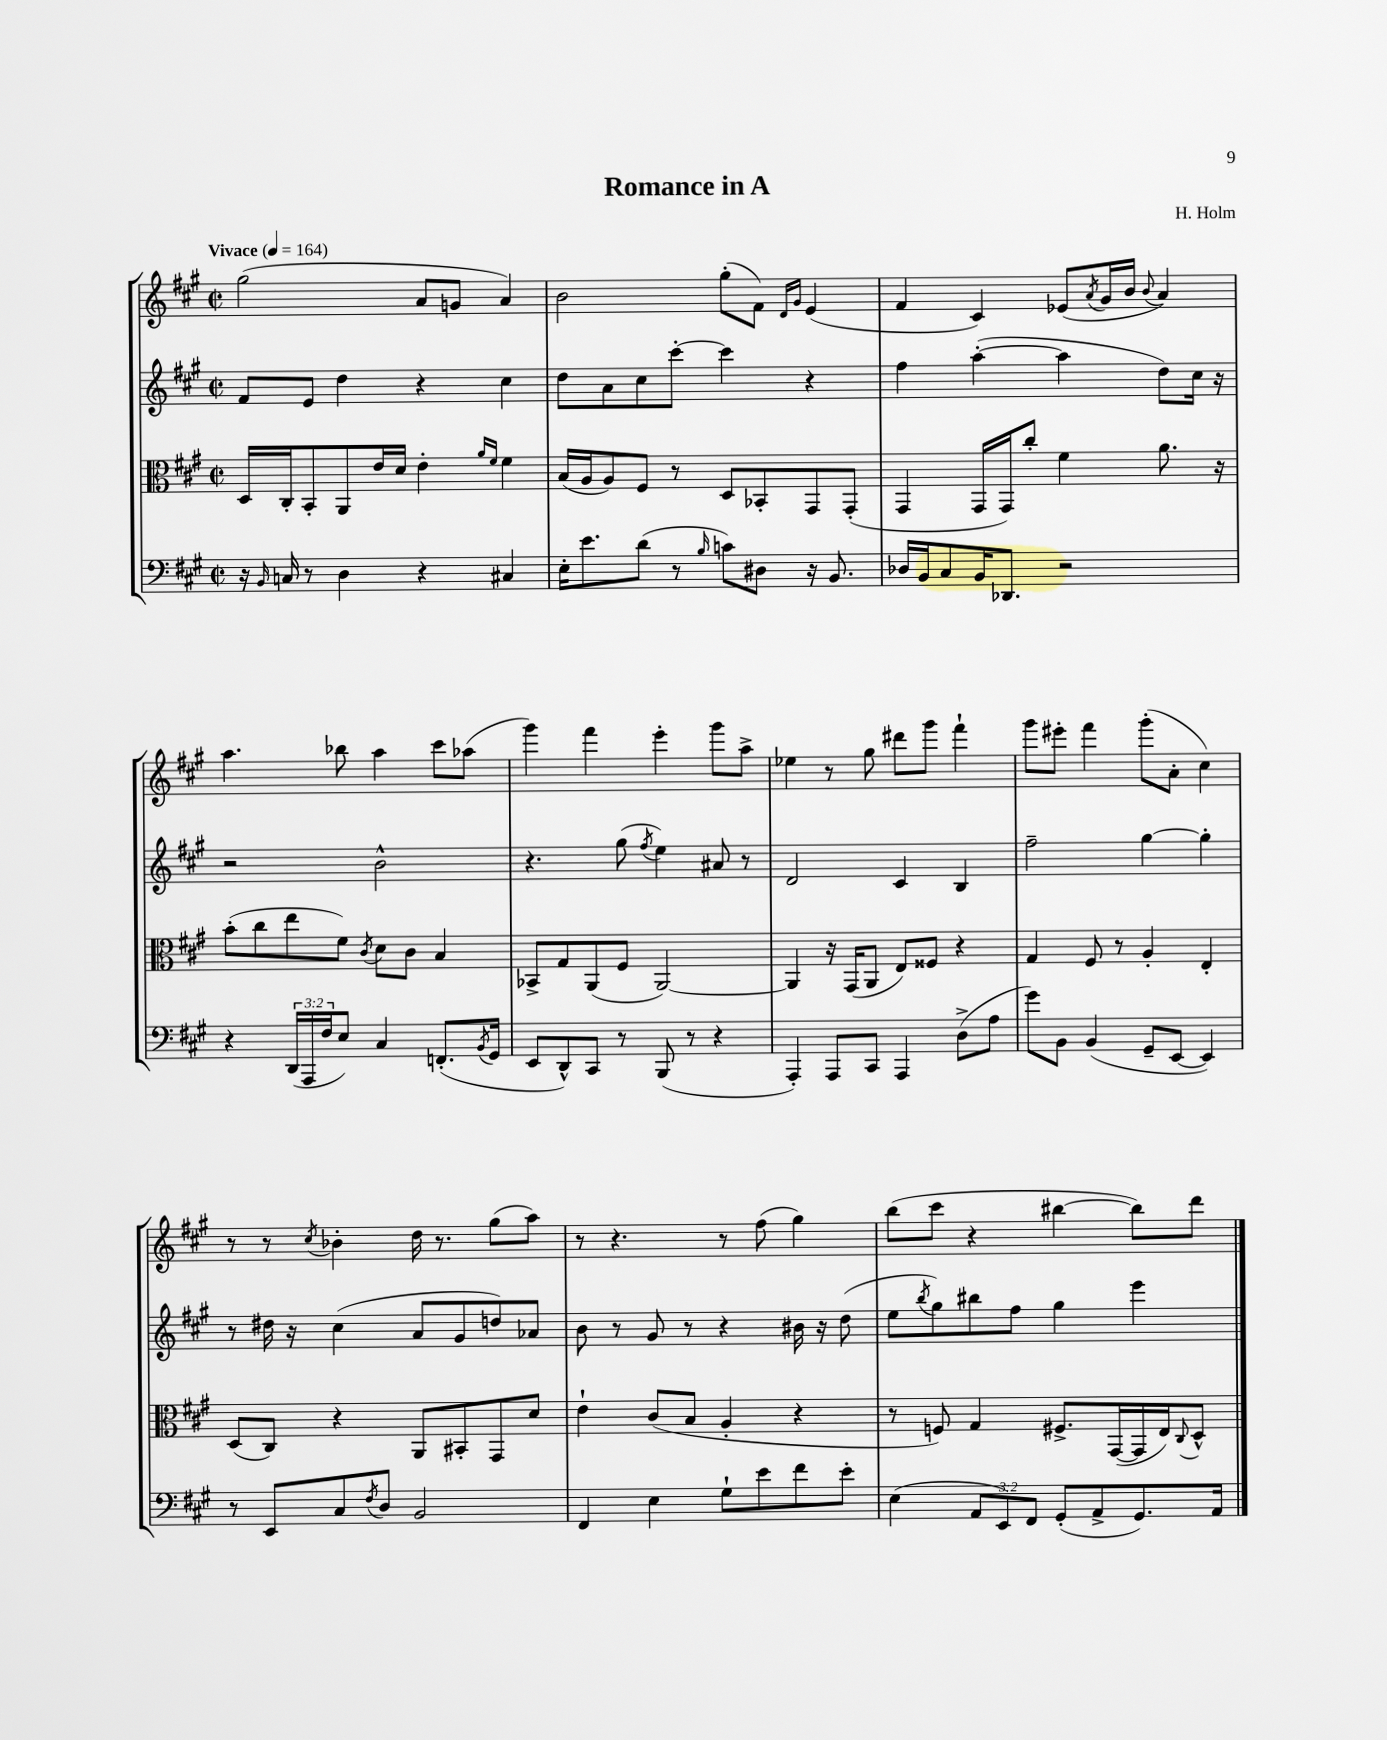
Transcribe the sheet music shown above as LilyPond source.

\header { title = "Romance in A" composer = "H. Holm" }
<<
\new StaffGroup <<
\new Staff = "s0" {
    \clef treble \key a \major \defaultTimeSignature \time 2/2 \tempo "Vivace" 4 = 164
    gis''2( a'8 g'8 a'4) |
    b'2 gis''8-.( fis'8) \grace { d'16 gis'16 } e'4( |
    fis'4 cis'4) ees'8( \acciaccatura { a'8 } gis'16 b'16 \appoggiatura { b'8 } a'4) |
    a''4. bes''8 a''4 cis'''8 aes''8( |
    gis'''4) fis'''4 e'''4-. gis'''8 a''8-> |
    ees''4 r8 gis''8 dis'''8 gis'''8 fis'''4-! |
    gis'''8 eis'''8-. fis'''4 gis'''8-.( a'8-. cis''4) |
    r8 r8 \acciaccatura { cis''8 } bes'4-. d''16 r8. gis''8( a''8) |
    r8 r4. r8 fis''8( gis''4) |
    b''8( cis'''8 r4 bis''4~ bis''8) d'''8 \bar "|." |
}
\new Staff = "s1" {
    \clef treble \key a \major \defaultTimeSignature \time 2/2
    fis'8 e'8 d''4 r4 cis''4 |
    d''8 a'8 cis''8 cis'''8~-. cis'''4 r4 |
    fis''4 a''4~-.( a''4 d''8) cis''16 r16 |
    r2 b'2-^ |
    r4. gis''8( \acciaccatura { fis''8 } e''4) ais'8 r8 |
    d'2 cis'4 b4 |
    fis''2-- gis''4~ gis''4-. |
    r8 dis''16 r16 cis''4( a'8 gis'8 d''8) aes'8 |
    b'8 r8 gis'8 r8 r4 bis'16 r16 d''8( |
    e''8 \acciaccatura { b''8 } gis''8) bis''8 fis''8 gis''4 e'''4 \bar "|." |
}
\new Staff = "s2" {
    \clef alto \key a \major \defaultTimeSignature \time 2/2
    d16 cis16-. b,8-. a,8 e'16 d'16 e'4-. \grace { a'16 fis'16 } fis'4 |
    b16( a16 a8) fis8 r8 d8 bes,8-. gis,8 gis,8-.( |
    gis,4 gis,16 gis,16) cis''8-. fis'4 a'8. r16 |
    b'8-.( cis''8 e''8 fis'8) \acciaccatura { cis'8 } d'8 cis'8 b4 |
    bes,8-> gis8 a,8( fis8 a,2~) |
    a,4 r16 gis,16( a,8 e8) fisis8 r4 |
    gis4 fis8 r8 a4-. e4-. |
    d8( cis8) r4 a,8 bis,8-. gis,8 d'8 |
    e'4-! cis'8( b8 a4-. r4 |
    r8 f8) gis4 fis8.-> gis,16~( gis,16 e16) \appoggiatura { cis8 } d8-^ \bar "|." |
}
\new Staff = "s3" {
    \clef bass \key a \major \defaultTimeSignature \time 2/2 \override Staff.TupletNumber.text = #tuplet-number::calc-fraction-text
    r16 \grace { b,16 } c16 r8 d4 r4 cis4 |
    e16-. e'8. d'8( r8 \grace { b16 } c'8) dis8 r16 b,8. |
    des16 b,16 cis8 b,16 des,8. r2 |
    r4 \tuplet 3/2 { d,16( a,,16 fis16 } e8) cis4 f,8.-.( \acciaccatura { b,8 } gis,16 |
    e,8 d,8-^) cis,8 r8 b,,8( r8 r4 |
    a,,4-.) a,,8 cis,8 a,,4 d8->( a8 |
    gis'8) b,8 b,4( gis,8-- e,8~ e,4) |
    r8 e,8 cis8 \acciaccatura { fis8 } d8 b,2 |
    fis,4 e4 gis8-! e'8 fis'8 e'8-. |
    e4( \tuplet 3/2 { a,8 e,8) fis,8 } gis,8-.( a,8-> gis,8.) a,16 \bar "|." |
}
>>
>>
\layout { \context { \Score \remove "Bar_number_engraver" } }
